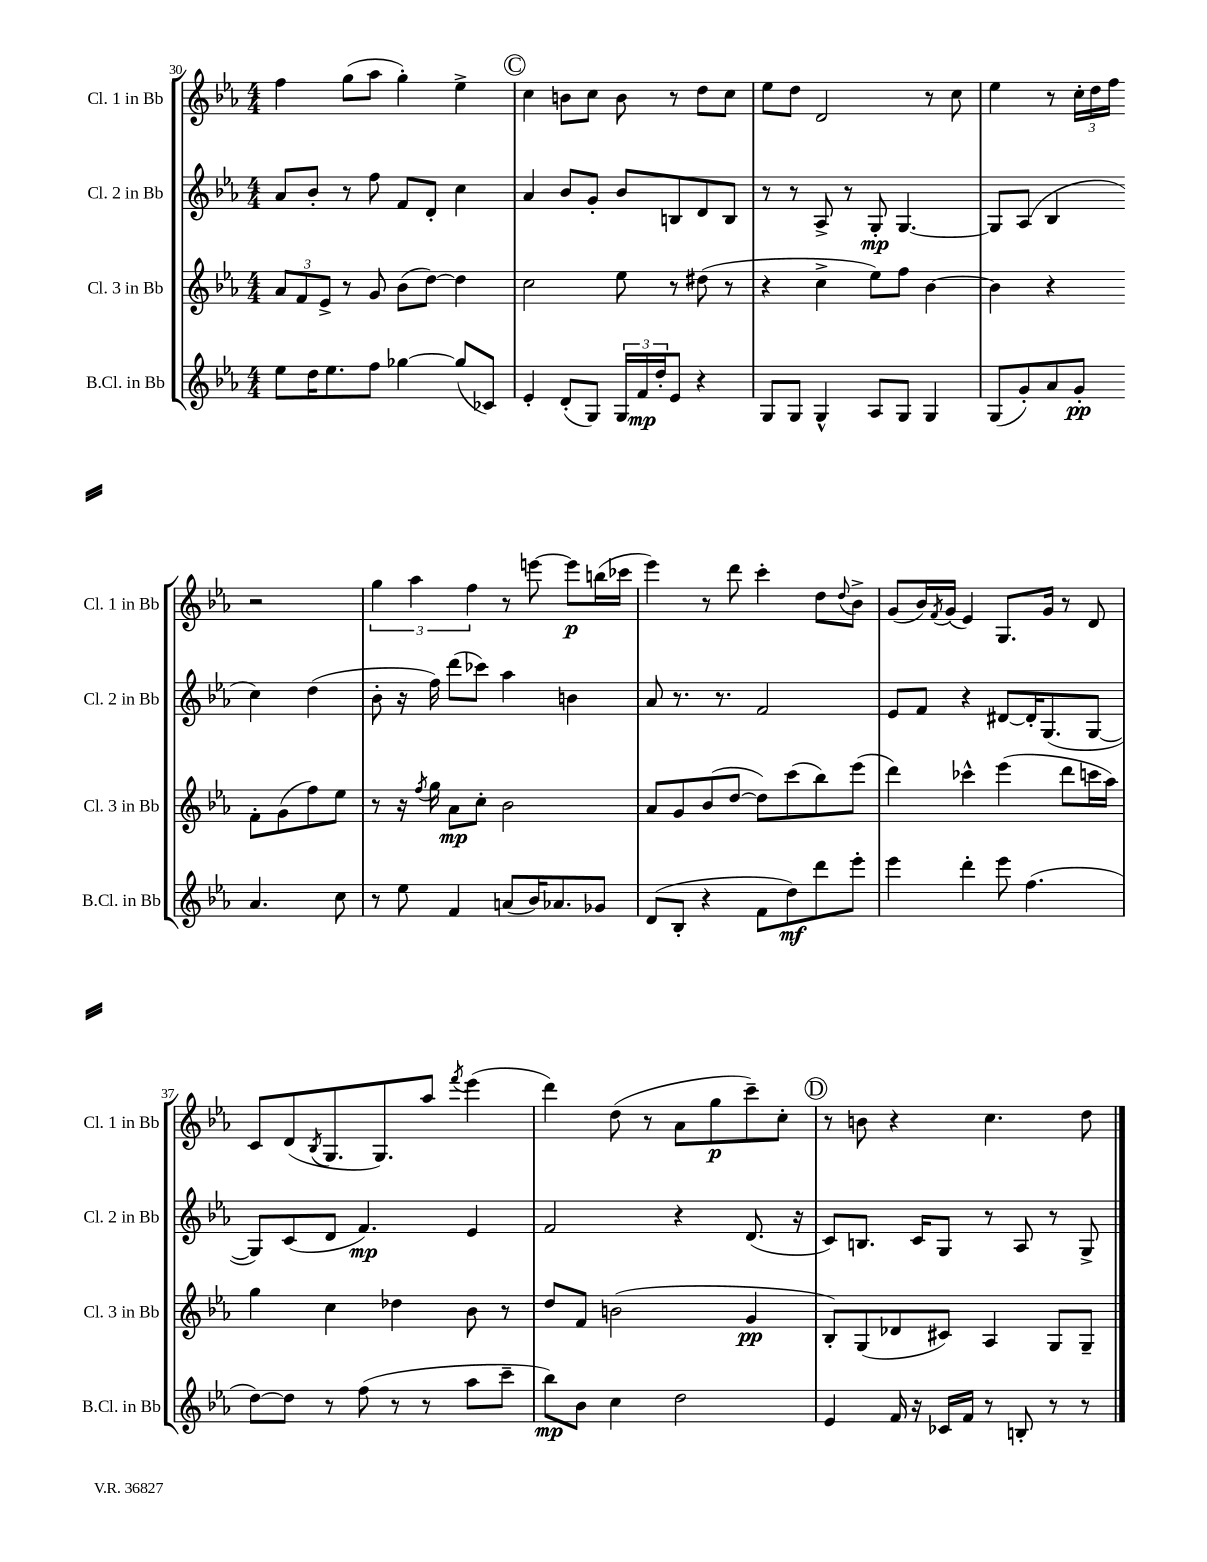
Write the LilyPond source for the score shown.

<<
\new StaffGroup <<
\new Staff = "s0" \with { instrumentName = "Cl. 1 in Bb" shortInstrumentName = "Cl. 1 in Bb" } {
    \clef treble \key ees \major \numericTimeSignature \time 4/4
    f''4 g''8( aes''8 g''4-.) ees''4-> |
    \mark \markup { \circle "C" } c''4 b'8 c''8 b'8 r8 d''8 c''8 |
    ees''8 d''8 d'2 r8 c''8 |
    ees''4 r8 \tuplet 3/2 { c''16-. d''16 f''16 } r2 |
    \tuplet 3/2 { g''4 aes''4 f''4 } r8 e'''8~ e'''8\p b''16( ces'''16 |
    ees'''4) r8 d'''8 c'''4-. d''8 \appoggiatura { d''8 } bes'8-> |
    g'8( bes'16) \acciaccatura { f'8 } g'16( ees'4) g8. g'16 r8 d'8 |
    c'8 d'8( \acciaccatura { bes8 } g8. g8.) aes''8 \acciaccatura { f'''8 } ees'''4( |
    d'''4) d''8( r8 aes'8 g''8\p c'''8--) c''8-. |
    \mark \markup { \circle "D" } r8 b'8 r4 c''4. d''8 \bar "|." |
}
\new Staff = "s1" \with { instrumentName = "Cl. 2 in Bb" shortInstrumentName = "Cl. 2 in Bb" } {
    \clef treble \key ees \major \numericTimeSignature \time 4/4
    aes'8 bes'8-. r8 f''8 f'8 d'8-. c''4 |
    \mark \markup { \circle "C" } aes'4 bes'8 g'8-. bes'8 b8 d'8 b8 |
    r8 r8 aes8-> r8 g8-.\mp g4.~ |
    g8 aes8( bes4 c''4) d''4( |
    bes'8-. r16 f''16) d'''8( ces'''8) aes''4 b'4 |
    aes'8 r8. r8. f'2 |
    ees'8 f'8 r4 dis'8~ dis'16-. g8.( g8~ |
    g8) c'8( d'8 f'4.\mp) ees'4 |
    f'2 r4 d'8.( r16 |
    \mark \markup { \circle "D" } c'8) b8. c'16 g8 r8 aes8 r8 g8-> \bar "|." |
}
\new Staff = "s2" \with { instrumentName = "Cl. 3 in Bb" shortInstrumentName = "Cl. 3 in Bb" } {
    \clef treble \key ees \major \numericTimeSignature \time 4/4
    \tuplet 3/2 { aes'8 f'8 ees'8-> } r8 g'8 bes'8( d''8~) d''4 |
    \mark \markup { \circle "C" } c''2 ees''8 r8 dis''8( r8 |
    r4 c''4-> ees''8) f''8 bes'4~ |
    bes'4 r4 f'8-. g'8( f''8) ees''8 |
    r8 r16 \acciaccatura { f''8 } g''16 aes'8\mp c''8-. bes'2 |
    aes'8 g'8 bes'8( d''8~ d''8) c'''8( bes''8) ees'''8( |
    d'''4) ces'''4-^ ees'''4( d'''8 c'''16 aes''16) |
    g''4 c''4 des''4 bes'8 r8 |
    d''8 f'8 b'2( g'4\pp |
    \mark \markup { \circle "D" } bes8-.) g8( des'8 cis'8) aes4 g8 g8-- \bar "|." |
}
\new Staff = "s3" \with { instrumentName = "B.Cl. in Bb" shortInstrumentName = "B.Cl. in Bb" } {
    \clef treble \key ees \major \numericTimeSignature \time 4/4
    ees''8 d''16 ees''8. f''8 ges''4~ ges''8( ces'8) |
    \mark \markup { \circle "C" } ees'4-. d'8-.( g8) \tuplet 3/2 { g16 f'16\mp d''16-. } ees'8 r4 |
    g8 g8 g4-^ aes8 g8 g4 |
    g8( g'8-.) aes'8 g'8-.\pp aes'4. c''8 |
    r8 ees''8 f'4 a'8( bes'16) aes'8. ges'8 |
    d'8( bes8-. r4 f'8 d''8\mf) d'''8 ees'''8-. |
    ees'''4 d'''4-. ees'''8 f''4.( |
    d''8~) d''8 r8 f''8( r8 r8 aes''8 c'''8-- |
    bes''8\mp) bes'8 c''4 d''2 |
    \mark \markup { \circle "D" } ees'4 f'16 r16 ces'16 f'16 r8 b8-. r8 r8 \bar "|." |
}
>>
>>
\layout { \context { \Score currentBarNumber = #30 } }
